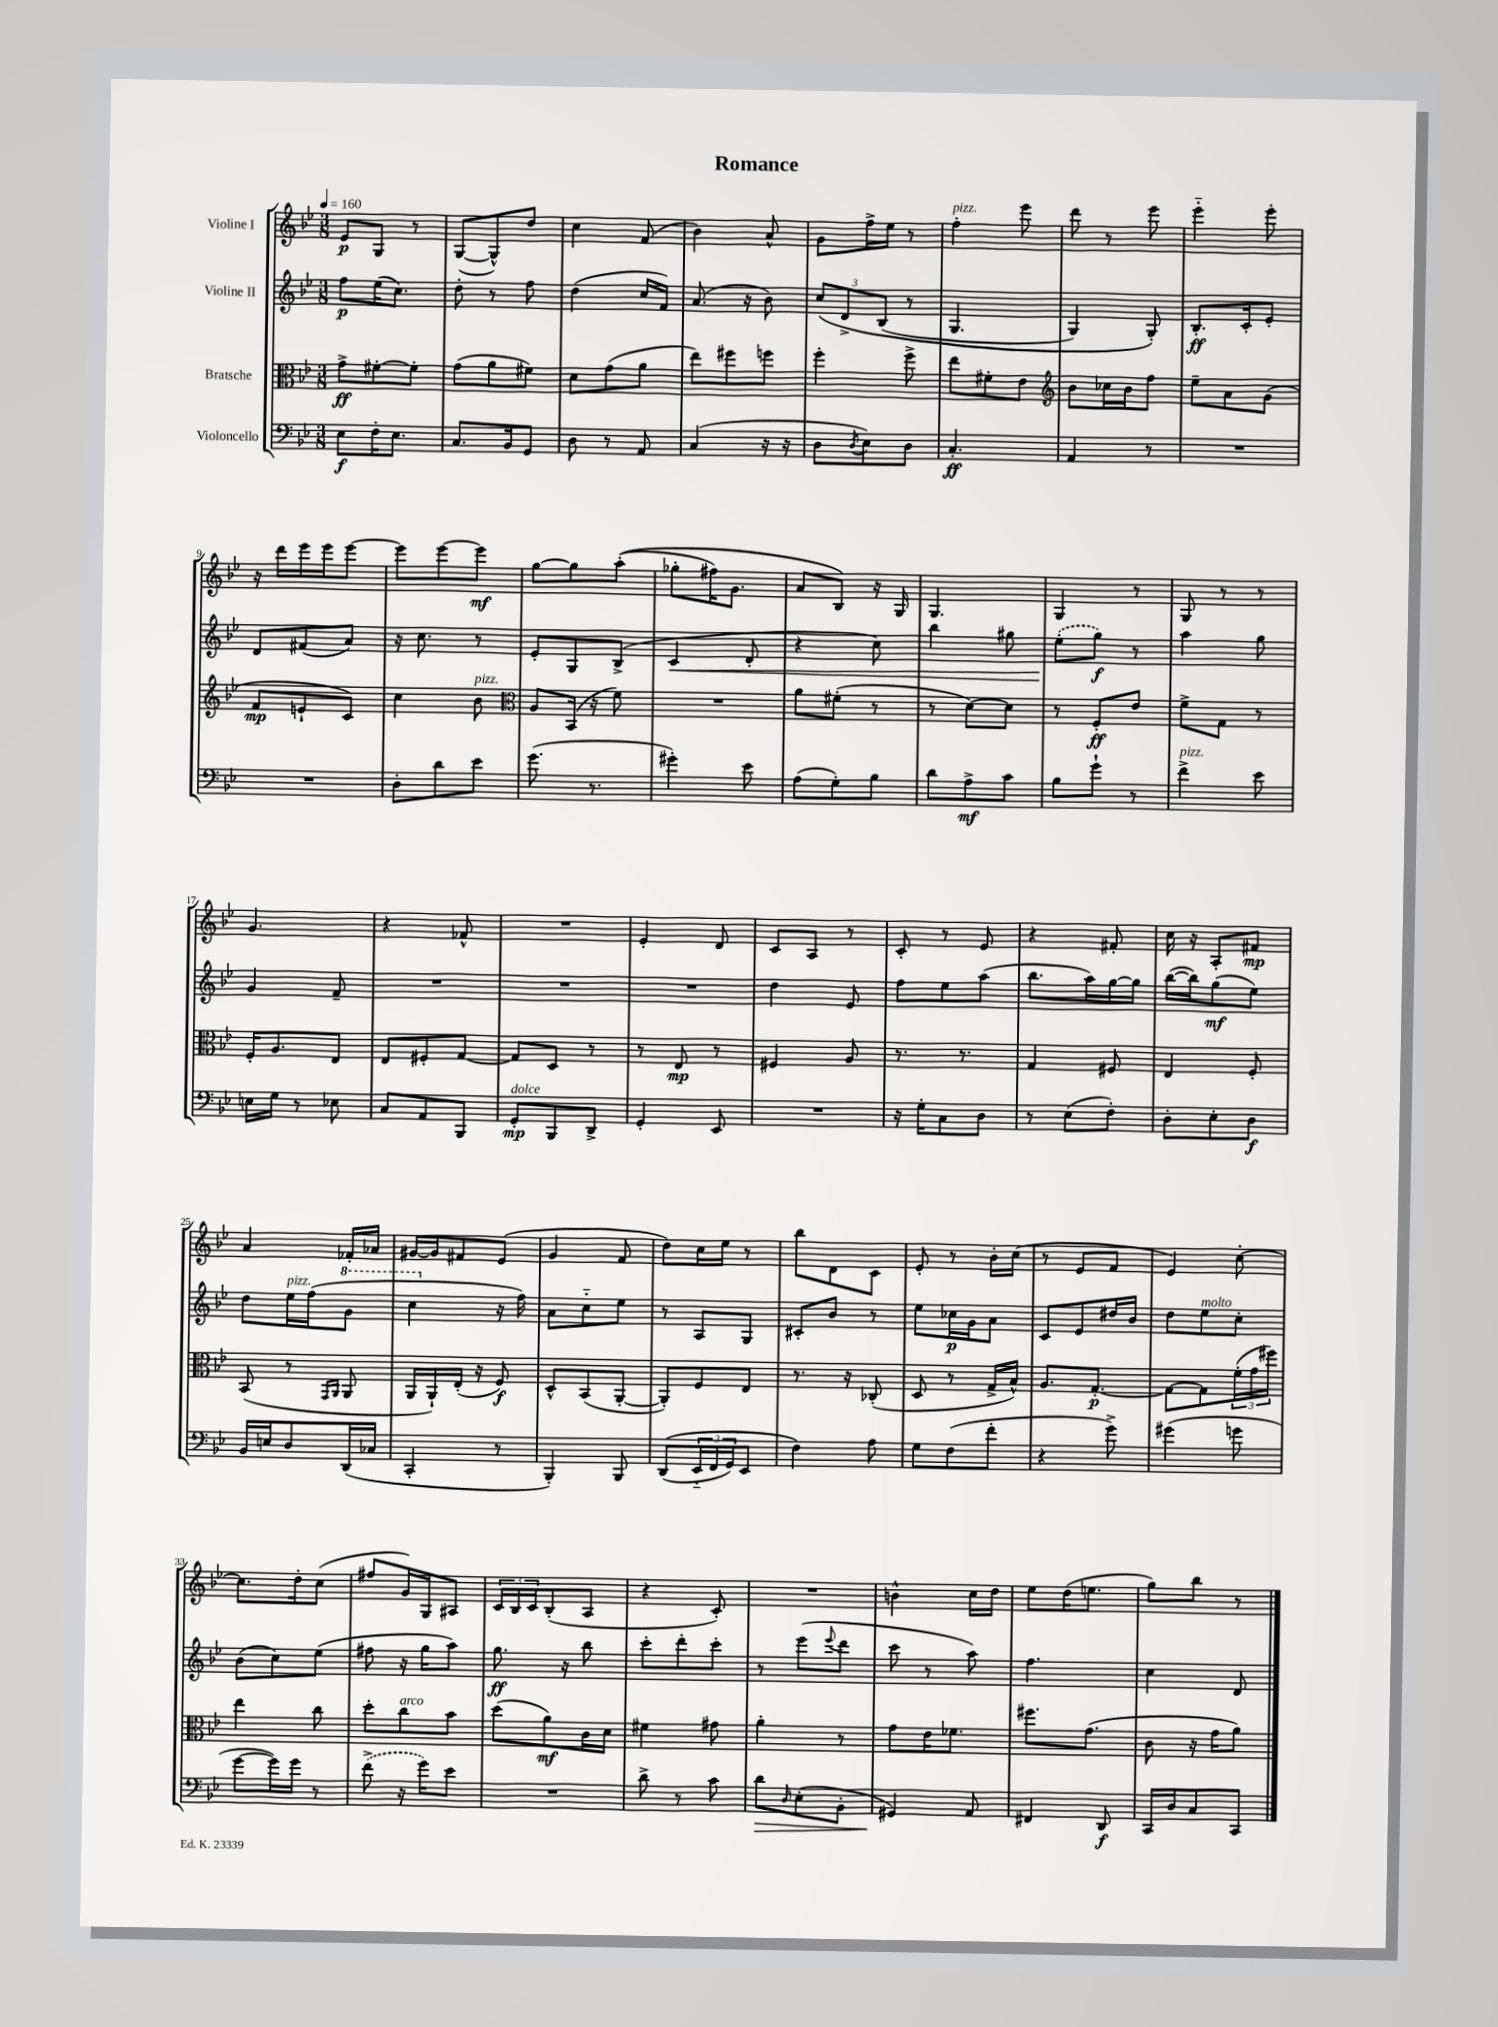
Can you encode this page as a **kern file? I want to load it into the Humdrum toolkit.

**kern	**dynam	**kern	**dynam	**kern	**dynam	**kern	**dynam
*part4	*part4	*part3	*part3	*part2	*part2	*part1	*part1
*staff4	*staff4	*staff3	*staff3	*staff2	*staff2	*staff1	*staff1
*I"Violoncello	*	*I"Bratsche	*	*I"Violine II	*	*I"Violine I	*
*clefF4	*	*clefC3	*	*clefG2	*	*clefG2	*
*k[b-e-]	*	*k[b-e-]	*	*k[b-e-]	*	*k[b-e-]	*
*M3/8	*	*M3/8	*	*M3/8	*	*M3/8	*
*MM160	*	*MM160	*	*MM160	*	*MM160	*
=1	=1	=1	=1	=1	=1	=1	=1
8E-\L	f	8g^\L	ff	8ff\L	p	8e-/L	p
16F'\K	.	[8f#X'\	.	(16ee-\K	.	8G/J	.
8.E-\J	.	.	.	8.cc\J)	.	.	.
.	.	8f#'\J]	.	.	.	8r	.
=2	=2	=2	=2	=2	=2	=2	=2
8.C/L	.	(8g\L	.	8dd'\	.	([8G/L	.
.	.	8a\	.	8r	.	8G^^/])	.
16BB-/k	.	.	.	.	.	.	.
8GG/J	.	8f#X\J)	.	8ff\	.	8dd/J	.
=3	=3	=3	=3	=3	=3	=3	=3
8D\	.	8d\L	.	(4dd\	.	4cc\	.
8r	.	(8g\	.	.	.	.	.
8AA/	.	8a\J	.	16cc/LL	.	(8f/	.
.	.	.	.	16f/JJ)	.	.	.
=4	=4	=4	=4	=4	=4	=4	=4
(4C/	.	8ee-\L)	.	(8.a/	.	4b-\)	.
.	.	8ff#X\	.	.	.	.	.
.	.	.	.	16r	.	.	.
16r	.	8ffn\J	.	8b-\)	.	8a^^/	.
16r	.	.	.	.	.	.	.
=5	=5	=5	=5	=5	=5	=5	=5
8D\L	.	4ff'\	.	(12cc/L	.	8g\L	.
.	.	.	.	12d^/	.	.	.
8qD/	.	.	.	.	.	.	.
8E-\)	.	.	.	.	.	16ff^\L	.
.	.	.	.	(12B-/J	.	.	.
.	.	.	.	.	.	16ee-\JJ	.
8D\J	.	8ff^\	.	8r	.	8r	.
=6	=6	=6	=6	=6	=6	=6	=6
!	!	!	!	!	!	!LO:TX:a:i:t=pizz.	!
4.C'/	ff	8ee-\L	.	4.G/	.	4ff'\	.
.	.	8f#X'\	.	.	.	.	.
.	.	8e-\J	.	.	.	8eee-\	.
=7	=7	=7	=7	=7	=7	=7	=7
*	*	*clefG2	*	*	*	*	*
4AA/	.	8b-\L	.	4G/)	.	8ddd\	.
.	.	16cc-X\L	.	.	.	8r	.
.	.	16b-\J	.	.	.	.	.
8r	.	8ff\J	.	8G'/)	.	8eee-\	.
=8	=8	=8	=8	=8	=8	=8	=8
4.r	.	8ee-~\L	.	8.B-'/L	ff	4eee-\	.
.	.	8a\	.	.	.	.	.
.	.	.	.	16c'/k	.	.	.
.	.	(8g\J	.	8e-'/J	.	8eee-'\	.
!!LO:LB:g=z
=9	=9	=9	=9	=9	=9	=9	=9
4.r	.	8f/L	mp	8d/L	.	16r	.
.	.	.	.	.	.	16ddd\LL	.
.	.	8en`/	.	(8f#X/	.	16eee-\	.
.	.	.	.	.	.	16eee-\J	.
.	.	8c/J)	.	8a/J)	.	[8eee-\J	.
=10	=10	=10	=10	=10	=10	=10	=10
8D'\L	.	4cc\	.	16r	.	8eee-\L]	.
.	.	.	.	8.cc\	.	.	.
8d\	.	.	.	.	.	[8eee-\	.
!	!	!LO:TX:a:i:t=pizz.	!	!	!	!	!
8e-\J	.	8b-\	.	8r	.	8eee-\J]	mf
=11	=11	=11	=11	=11	=11	=11	=11
*	*	*clefC3	*	*	*	*	*
(8.g\	.	8A/L	.	8e-'/L	.	[8gg\L	.
.	.	(16BB-/Jk	.	8G/	.	8gg\]	.
8.r	.	16r	.	.	.	.	.
.	.	8f\)	.	(8B-^/J	.	((8aa'\J	.
=12	=12	=12	=12	=12	=12	=12	=12
!	!	!	!	!	!LO:HP:b	!	!
4g#X'\)	.	4.r	.	4c/	<	8gg-X'\L	.
.	.	.	.	.	.	16ff#X\K)	.
.	.	.	.	.	.	8.g\J	.
8e-\	.	.	.	8d'/	.	.	.
=13	=13	=13	=13	=13	=13	=13	=13
(8A\L	.	8a\L	.	4r	.	8a/L	.
8G'\)	.	(8f#X'\J	.	.	.	8B-/J)	.
8B-\J	.	8r	.	8cc\)	.	16r	.
.	.	.	.	.	.	16G/	.
=14	=14	=14	=14	=14	=14	=14	=14
8d\L	.	8r	.	4bb-\	.	4.G/	.
8A^\	mf	[8d\L)	.	.	.	.	.
8c\J	.	8d\J]	.	8gg#X\	.	.	.
=15	=15	=15	=15	=15	=15	=15	=15
8B-\L	.	8r	.	(8ee-'\L	.	4G/	.
8g`\J	.	8F'/L	ff	8gg\J)	[ f	.	.
8r	.	8e-/J	.	8r	.	8r	.
=16	=16	=16	=16	=16	=16	=16	=16
!LO:TX:a:i:t=pizz.	!	!	!	!	!	!	!
4f^\	.	8f^\L	.	4aa\	.	8G/	.
.	.	8G\J	.	.	.	8r	.
8e-\	.	8r	.	8gg\	.	8r	.
!!LO:LB:g=z
=17	=17	=17	=17	=17	=17	=17	=17
16En\LL	.	16F'/KL	.	4g/	.	4.g/	.
16G\JJ	.	8.A/	.	.	.	.	.
8r	.	.	.	.	.	.	.
8E-X\	.	8E-/J	.	8f~/	.	.	.
=18	=18	=18	=18	=18	=18	=18	=18
8C/L	.	8E-/L	.	4.r	.	4r	.
8AA/	.	8F#X'/	.	.	.	.	.
8BBB-/J	.	[8G/J	.	.	.	8f-X^^/	.
=19	=19	=19	=19	=19	=19	=19	=19
!LO:TX:a:i:t=dolce	!	!	!	!	!	!	!
8GG'/L	mp	8G/L]	.	4.r	.	4.r	.
8BBB-/	.	8D/J	.	.	.	.	.
8DD^/J	.	8r	.	.	.	.	.
=20	=20	=20	=20	=20	=20	=20	=20
4GG'/	.	8r	.	4.r	.	4e-'/	.
.	.	8E-/	mp	.	.	.	.
8EE-/	.	8r	.	.	.	8d/	.
=21	=21	=21	=21	=21	=21	=21	=21
4.r	.	4F#X/	.	4dd\	.	8c/L	.
.	.	.	.	.	.	8A/J	.
.	.	8A/	.	8e-/	.	8r	.
=22	=22	=22	=22	=22	=22	=22	=22
16r	.	8.r	.	8ff\L	.	8c'/	.
16G'\KL	.	.	.	.	.	.	.
8C\	.	.	.	8ee-\	.	8r	.
.	.	8.r	.	.	.	.	.
8D\J	.	.	.	(8aa\J	.	8e-/	.
=23	=23	=23	=23	=23	=23	=23	=23
8r	.	4G/	.	8.bb-\L	.	4r	.
(8E-\L	.	.	.	.	.	.	.
.	.	.	.	16aa\L)	.	.	.
8F'\J)	.	8F#X/	.	[16gg\	.	8f#X'/	.
.	.	.	.	16gg\JJ]	.	.	.
=24	=24	=24	=24	=24	=24	=24	=24
8D'\L	.	4E-/	.	([16bb-\LL	.	16cc\	.
.	.	.	.	16bb-\J])	.	16r	.
8E-'\	.	.	.	(8gg\	mf	8A'/L	.
8D\J	f	8F'/	.	8ee-\J)	.	8f#X/J	mp
!!LO:LB:g=z
=25	=25	=25	=25	=25	=25	=25	=25
16BB-/LL	.	(8BB-/	.	8dd\L	.	4a/	.
16En/J	.	.	.	.	.	.	.
!	!	!	!	!LO:TX:a:i:t=pizz.	!	!	!
8D/	.	8r	.	16ee-\L	.	.	.
.	.	.	.	(16ff\J	.	.	.
.	.	16qqGG/LL	.	.	.	.	.
.	.	16qqAA/JJ	.	.	.	.	.
*	*	*	*	*8va	*	*	*
(16DD/L	.	8AA/	.	8gg\J	.	16f-X'/LL	.
16C-X/JJ	.	.	.	.	.	16a-X/JJ	.
=26	=26	=26	=26	=26	=26	=26	=26
4CC'/	.	16AA/LL	.	4ccc\	.	[16g#X/LL	.
.	.	16AA`/)	.	.	.	16g#/J]	.
.	.	(16E-'/JJ	.	.	.	8f#X/	.
.	.	16r	.	.	.	.	.
*	*	*	*	*X8va	*	*	*
8r	.	8F/)	f	16r	.	(8e-/J	.
.	.	.	.	16ff\)	.	.	.
=27	=27	=27	=27	=27	=27	=27	=27
4BBB-'/)	.	8D^^/L	.	8a\L	.	4g/	.
.	.	(8BB-/	.	8cc\	.	.	.
8BBB-/	.	[8AA'/J	.	8ee-\J	.	8f/	.
=28	=28	=28	=28	=28	=28	=28	=28
((8DD/L	.	8AA'/L])	.	8r	.	8dd\L)	.
24EE-/L	.	8F/	.	8A/L	.	16cc\L	.
24FF/	.	.	.	.	.	.	.
.	.	.	.	.	.	16ee-\JJ	.
24GG/J)	.	.	.	.	.	.	.
8EE-/J	.	8E-/J	.	8G/J	.	8r	.
=29	=29	=29	=29	=29	=29	=29	=29
4F\)	.	8.r	.	8c#X'/L	.	8bb-\L	.
.	.	.	.	8b-/J	.	8d\	.
.	.	16r	.	.	.	.	.
8A\	.	(8C-X'/	.	8r	.	8c\J	.
=30	=30	=30	=30	=30	=30	=30	=30
8G\L	.	8D/	.	8ee-\L	.	8e-'/	.
(8F\	.	8r	.	16cc-X\L	p	8r	.
.	.	.	.	16g\J	.	.	.
8f'\J	.	16G^/LL	.	8a\J	.	16b-'\LL	.
.	.	16B-^^/JJ)	.	.	.	(16cc\JJ	.
=31	=31	=31	=31	=31	=31	=31	=31
4r	.	8.A/L	.	8c/L	.	8r	.
.	.	.	.	8e-/	.	8e-/L	.
.	.	[8.G'/J	p	.	.	.	.
8g^\)	.	.	.	16dd#X/L	.	8f/J	.
.	.	.	.	16b-/JJ	.	.	.
=32	=32	=32	=32	=32	=32	=32	=32
(4g#X\	.	8G\L_	.	8dd\L	.	4e-/)	.
!	!	!	!	!LO:TX:a:i:t=molto	!	!	!
.	.	8G\]	.	8ee-\	.	.	.
8gn\	.	(24f'\L	.	8cc'\J	.	[8cc'\	.
.	.	24g\	.	.	.	.	.
.	.	24ff#X\JJ)	.	.	.	.	.
!!LO:LB:g=z
=33	=33	=33	=33	=33	=33	=33	=33
[8g\L	.	4ee-\	.	(8b-\L	.	8.cc\L]	.
16g\L])	.	.	.	8cc\)	.	.	.
16g\JJ	.	.	.	.	.	16dd'\k	.
8r	.	8cc\	.	(8ee-\J	.	(8cc\J	.
=34	=34	=34	=34	=34	=34	=34	=34
(8f^\	.	8dd'\L	.	8ff#X\	.	8ff#X/L	.
!	!	!LO:TX:a:i:t=arco	!	!	!	!	!
16r	.	8cc\	.	16r	.	16g/L)	.
16g\KL)	.	.	.	16gg\KL	.	16G/J	.
8e-\J	.	8b-\J	.	8aa\J)	.	8A#X/J	.
=35	=35	=35	=35	=35	=35	=35	=35
4.r	.	(8dd\L	.	8.gg\	ff	24c/LL	.
.	.	.	.	.	.	24B-/	.
.	.	.	.	.	.	24c/J	.
.	.	8a\)	mf	.	.	(8B-'/	.
.	.	.	.	16r	.	.	.
.	.	16c\L	.	8bb-\	.	8A/J	.
.	.	16d\JJ	.	.	.	.	.
=36	=36	=36	=36	=36	=36	=36	=36
8d^\	.	4f#X\	.	8ccc'\L	.	4r	.
8r	.	.	.	8ddd'\	.	.	.
8c\	.	8g#X\	.	8ccc'\J	.	8c'/)	.
=37	=37	=37	=37	=37	=37	=37	=37
!	!LO:HP:b	!	!	!	!	!	!
8d\L	>	4a'\	.	8r	.	4.r	.
16qqD/	.	.	.	.	.	.	.
(8E-'\	.	.	.	(8eee-\L	.	.	.
.	.	.	.	8qqeee-/	.	.	.
8BB-'\J	.	8r	.	8ddd\J	.	.	.
=38	=38	=38	=38	=38	=38	=38	=38
4GG#X/)	.	8g\L	.	8ccc\	.	4bn^^\	.
.	.	16e-\K	.	8r	.	.	.
.	.	8.f-X\J	.	.	.	.	.
8AA/	]	.	.	8aa\)	.	16cc\LL	.
.	.	.	.	.	.	16dd\JJ	.
=39	=39	=39	=39	=39	=39	=39	=39
4FF#X/	.	8.ff#X\L	.	4.ff\	.	8ee-\L	.
.	.	.	.	.	.	(16dd\K	.
.	.	(8.g\J	.	.	.	8.een\J	.
8DD/	f	.	.	.	.	.	.
=40	=40	=40	=40	=40	=40	=40	=40
16CC/LL	.	8c\	.	4cc\	.	8gg\L)	.
16D/J	.	.	.	.	.	.	.
8C/	.	16r	.	.	.	8bb-\J	.
.	.	16g\KL	.	.	.	.	.
8CC/J	.	8a\J)	.	8d/	.	8r	.
==	==	==	==	==	==	==	==
*-	*-	*-	*-	*-	*-	*-	*-
